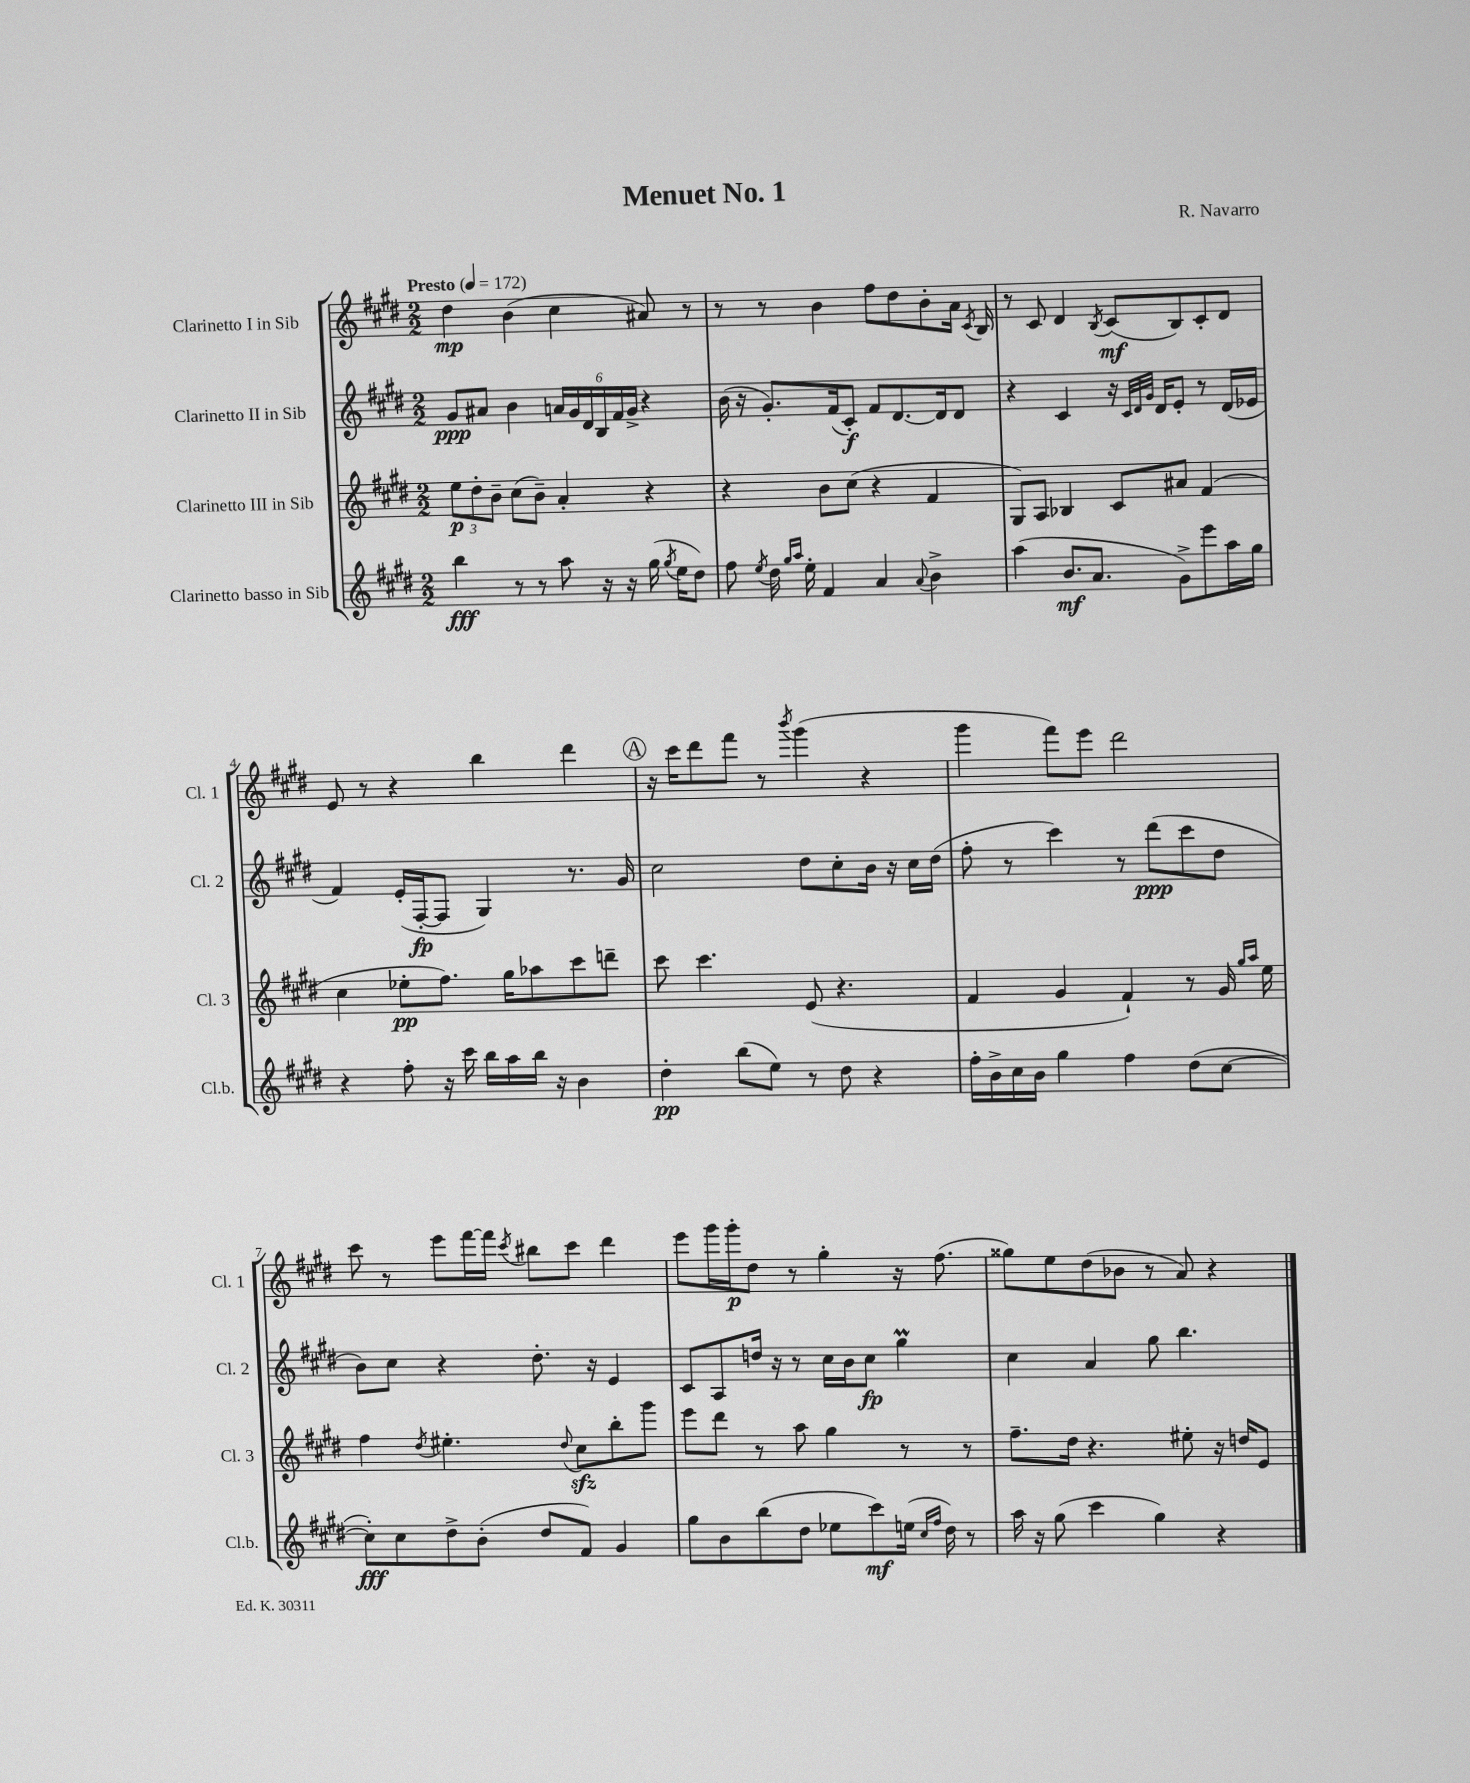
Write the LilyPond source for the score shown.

\header { title = "Menuet No. 1" composer = "R. Navarro" }
<<
\new StaffGroup <<
\new Staff = "s0" \with { instrumentName = "Clarinetto I in Sib" shortInstrumentName = "Cl. 1" } {
    \clef treble \key e \major \numericTimeSignature \time 2/2 \tempo "Presto" 4 = 172
    \autoBeamOff dis''4\mp b'4( cis''4 ais'8) r8 |
    r8 r8 b'4 fis''8[ dis''8 b'8-. a'16] \acciaccatura { cis'8 } b16 |
    r8 cis'8 dis'4 \acciaccatura { b8 } cis'8[\mf( b8) cis'8-. dis'8] |
    e'8 r8 r4 b''4 dis'''4 |
    \mark \markup { \circle "A" } r16 cis'''16[ dis'''8 fis'''8] r8 \acciaccatura { b'''8 } gis'''4( r4 |
    gis'''4 fis'''8[) e'''8] dis'''2 |
    cis'''8 r8 e'''8[ fis'''16~ fis'''16] \acciaccatura { cis'''8 } bis''8[ cis'''8] dis'''4 |
    e'''8[ gis'''16 gis'''16-.\p dis''8] r8 gis''4-. r16 fis''8.( |
    gisis''8[) e''8 dis''8( bes'8] r8 a'8) r4 \bar "|." |
}
\new Staff = "s1" \with { instrumentName = "Clarinetto II in Sib" shortInstrumentName = "Cl. 2" } {
    \clef treble \key e \major \numericTimeSignature \time 2/2
    \autoBeamOff gis'8[\ppp ais'8] b'4 \tuplet 6/4 { a'16[ gis'16 dis'16 b16 fis'16 gis'16]-> } r4 |
    b'16( r16 gis'8.[-.) fis'16( cis'8]-.\f) fis'8[ dis'8.~ dis'16 dis'8] |
    r4 cis'4 r16 \grace { cis'32[ dis'32 gis'32] } dis'16[ e'8]-. r8 dis'16[( ees'16] |
    fis'4) e'16[-.( fis16~-.\fp fis8] gis4) r8. gis'16 |
    \mark \markup { \circle "A" } cis''2 dis''8[ cis''8-. b'16] r16 cis''16[ dis''16]( |
    fis''8-. r8 cis'''4) r8 dis'''8[\ppp( cis'''8 dis''8] |
    b'8[) cis''8] r4 dis''8.-. r16 e'4 |
    cis'8[ a8 d''16] r16 r8 cis''16[ b'16 cis''8]\fp gis''4\prall |
    cis''4 a'4 gis''8 b''4. \bar "|." |
}
\new Staff = "s2" \with { instrumentName = "Clarinetto III in Sib" shortInstrumentName = "Cl. 3" } {
    \clef treble \key e \major \numericTimeSignature \time 2/2
    \autoBeamOff \tuplet 3/2 { e''8[\p dis''8-. b'8]-- } cis''8[( b'8]--) a'4-. r4 |
    r4 b'8[ cis''8]( r4 fis'4 |
    gis8[) a8] bes4 cis'8[ ais'8] fis'4( |
    cis''4 ees''8[-.\pp fis''8.]) gis''16[ aes''8 cis'''8 d'''8]-- |
    \mark \markup { \circle "A" } cis'''8 cis'''4. e'8( r4. |
    fis'4 gis'4 fis'4-!) r8 gis'16 \grace { gis''16[ a''16] } e''16 |
    fis''4 \acciaccatura { dis''8 } eis''4.-. \appoggiatura { dis''8 } cis''8[\sfz b''8-. gis'''8] |
    e'''8[ dis'''8] r8 a''8 gis''4 r8 r8 |
    fis''8.[-- dis''16] r4. eis''8-. r16 d''16[ e'8] \bar "|." |
}
\new Staff = "s3" \with { instrumentName = "Clarinetto basso in Sib" shortInstrumentName = "Cl.b." } {
    \clef treble \key e \major \numericTimeSignature \time 2/2
    \autoBeamOff b''4\fff r8 r8 a''8 r16 r16 gis''16( \acciaccatura { gis''8 } e''16[ dis''8]) |
    fis''8 \acciaccatura { e''8 } dis''16 \grace { gis''16[ a''16] } e''16-. fis'4 a'4 \appoggiatura { a'8 } b'4-> |
    a''4( b'8.[\mf a'8.] gis'8[->) e'''8 a''16 gis''16] |
    r4 fis''8-. r16 cis'''16 b''16[ a''16 b''16] r16 b'4 |
    \mark \markup { \circle "A" } dis''4-.\pp b''8[( e''8]) r8 dis''8 r4 |
    fis''16[-. b'16-> cis''16 b'16] gis''4 fis''4 dis''8[( cis''8]~ |
    cis''8[-.\fff) cis''8 dis''8-> b'8]-.( dis''8[ fis'8]) gis'4 |
    gis''8[ b'8 b''8( dis''8] ees''8[ cis'''8\mf) e''16]( \grace { cis''16[ fis''16] } dis''16) r8 |
    a''16 r16 gis''8( cis'''4 gis''4) r4 \bar "|." |
}
>>
>>
